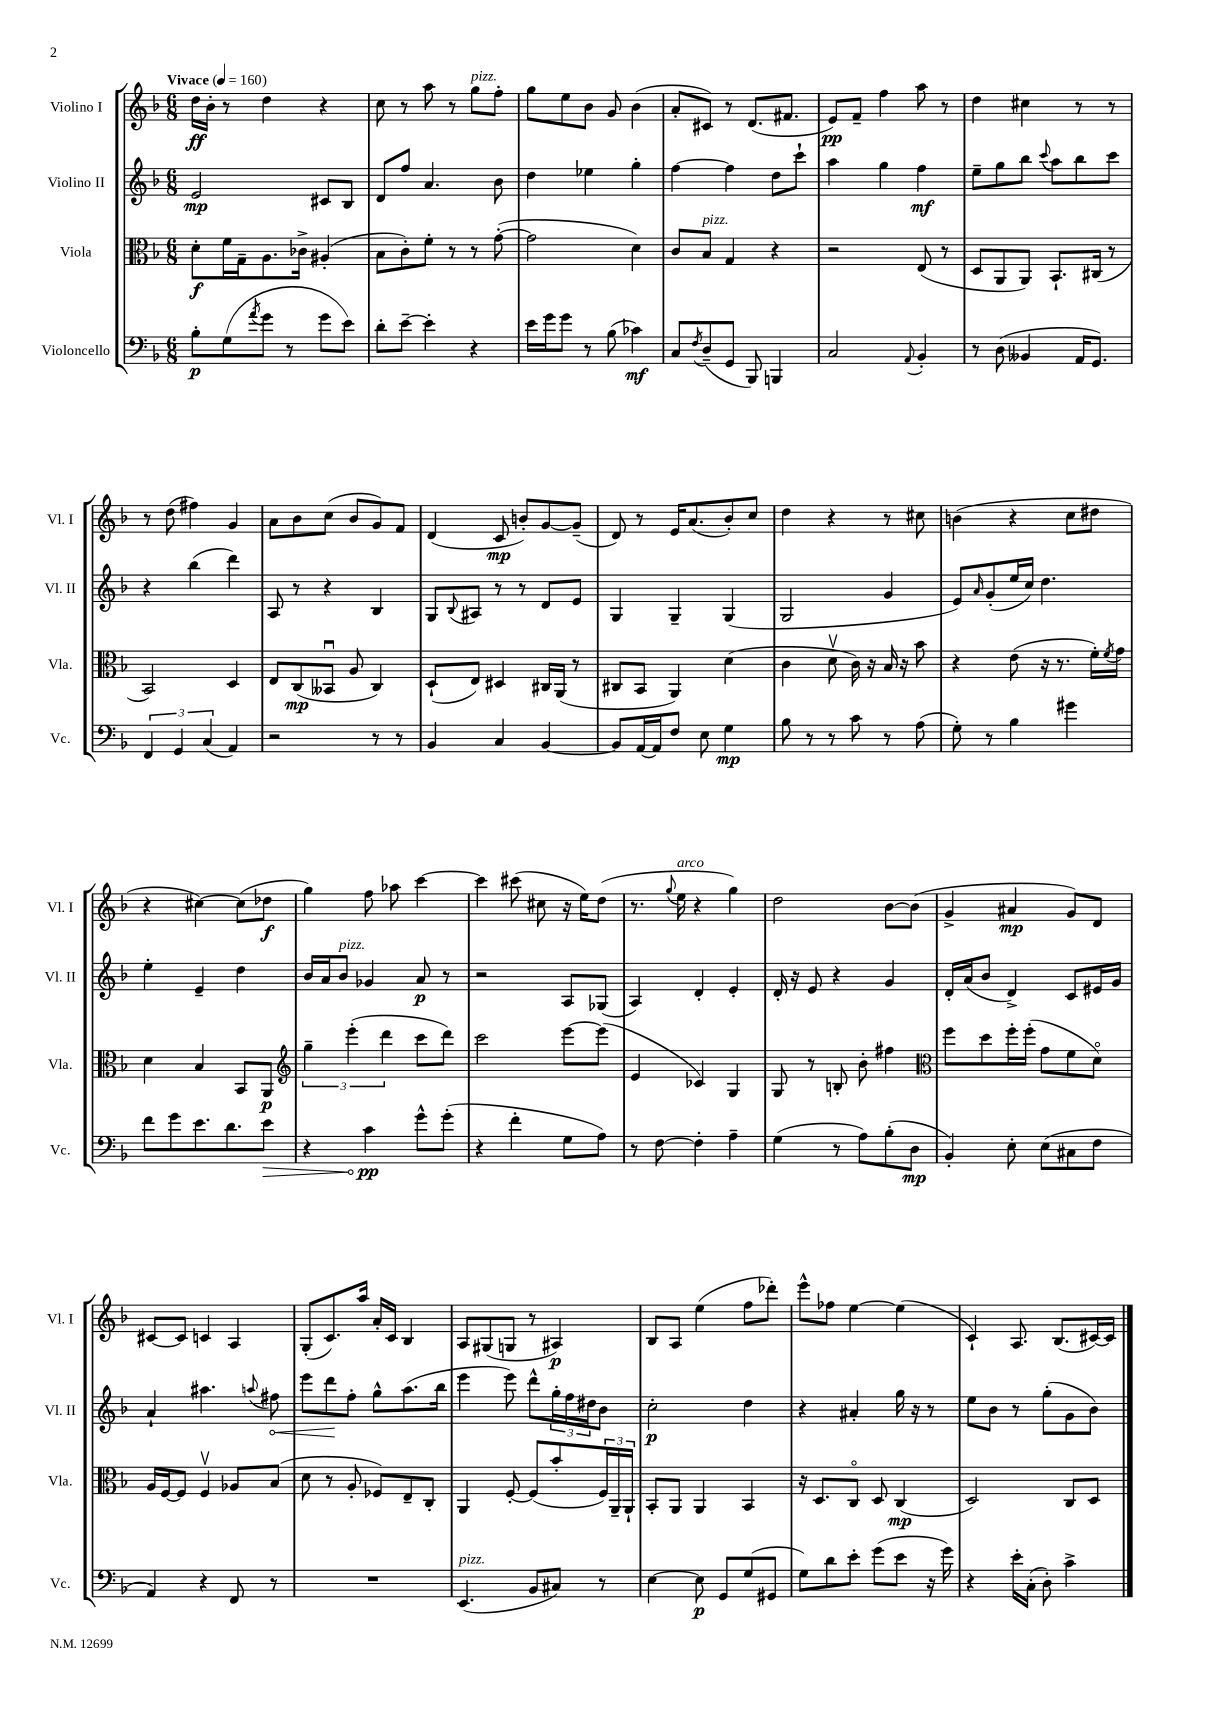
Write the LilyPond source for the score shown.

<<
\new StaffGroup <<
\new Staff = "s0" \with { instrumentName = "Violino I" shortInstrumentName = "Vl. I" } {
    \clef treble \key f \major \numericTimeSignature \time 6/8 \tempo "Vivace" 4 = 160
    d''16\ff bes'16-. r8 d''4 r4 |
    c''8 r8 a''8 r8 g''8^\markup { \italic "pizz." } f''8-. |
    g''8 e''8 bes'8 g'8 bes'4( |
    a'8-. cis'8) r8 d'8.( fis'8. |
    e'8\pp) f'8-- f''4 a''8 r8 |
    d''4 cis''4 r8 r8 |
    r8 d''8( fis''4) g'4 |
    a'8 bes'8 c''8( bes'8 g'8) f'8 |
    d'4( c'8\mp b'8-.) g'8~ g'8--( |
    d'8) r8 e'16 a'8.( bes'8-.) c''8 |
    d''4 r4 r8 cis''8 |
    b'4( r4 c''8 dis''8 |
    r4 cis''4~) cis''8( des''8\f |
    g''4) f''8 aes''8 c'''4~ |
    c'''4 cis'''8( cis''8 r16 e''16) d''8( |
    r8. \appoggiatura { g''8 } e''16^\markup { \italic "arco" } r4 g''4) |
    d''2 bes'8~ bes'8( |
    g'4-> ais'4\mp g'8) d'8 |
    cis'8~ cis'8 c'4 a4 |
    g8-.( c'8.) a''16 a'16-. c'16 bes4 |
    a8 gis8( g8 r8 ais4\p) |
    bes8 a8 e''4( f''8 des'''8-.) |
    e'''8-^ fes''8 e''4~ e''4( |
    c'4-!) a8. bes8.( cis'16~) cis'16 \bar "|." |
}
\new Staff = "s1" \with { instrumentName = "Violino II" shortInstrumentName = "Vl. II" } {
    \clef treble \key f \major \numericTimeSignature \time 6/8
    e'2\mp cis'8 bes8 |
    d'8 f''8 a'4. bes'8 |
    d''4 ees''4 g''4-. |
    f''4~ f''4 d''8 c'''8-! |
    a''4 g''4 f''4\mf |
    e''8-- g''8 bes''8 \appoggiatura { c'''8 } a''8 bes''8 c'''8 |
    r4 bes''4( d'''4) |
    a8 r8 r4 bes4 |
    g8 \appoggiatura { bes8 } ais8 r8 r8 d'8 e'8 |
    g4 g4-- g4( |
    g2 g'4 |
    e'8) \grace { a'16 } g'8-.( e''16 c''16) d''4. |
    e''4-. e'4-- d''4 |
    bes'16 a'16 bes'8^\markup { \italic "pizz." } ges'4 a'8\p r8 |
    r2 a8 ges8( |
    a4) d'4-. e'4-. |
    d'16-. r16 e'8 r4 g'4 |
    d'16-. a'16( bes'8 d'4->) c'8 eis'16 g'16 |
    a'4-! ais''4. \appoggiatura { a''8 } \once \override Hairpin.circled-tip = ##t fis''8\< |
    e'''8 d'''8\! f''8-. g''8-^ a''8.( bes''16 |
    e'''4 e'''8) d'''8-^ \tuplet 3/2 { g''16-. f''16 dis''16 } bes'8 |
    c''2-.\p d''4 |
    r4 ais'4-. g''16 r16 r8 |
    e''8 bes'8 r8 g''8-.( g'8 bes'8) \bar "|." |
}
\new Staff = "s2" \with { instrumentName = "Viola" shortInstrumentName = "Vla." } {
    \clef alto \key f \major \numericTimeSignature \time 6/8
    d'8-.\f f'16 g16-- a8. ces'16-> ais4-.( |
    bes8 c'8-.) f'8-. r8 r8 g'8~-.( |
    g'2 d'4) |
    c'8 bes8^\markup { \italic "pizz." } g4 r4 |
    r2 e8( r8 |
    d8 a,8 a,8) bes,8.-! cis16( r8 |
    bes,2) d4 |
    e8 c8\mp( beses,8\downbow a8 c4) |
    d8-!( e8) dis4 cis16 a,16( r8 |
    cis8 bes,8 a,4) d'4( |
    c'4 d'8\upbow c'16) r16 bes16 r16 bes'8 |
    r4 e'8( r16 r8. f'16-.) \acciaccatura { f'8 } g'16 |
    d'4 bes4 bes,8 a,8\p |
    \clef treble \tuplet 3/2 { g''4-- e'''4-.( d'''4 } c'''8 d'''8) |
    c'''2 e'''8~ e'''8( |
    e'4 ces'4) g4 |
    g8 r8 b8-. bes'8-. fis''4 |
    \clef alto f''8 d''8 f''16-. f''16-.( g'8 f'8 d'8\flageolet) |
    a16 f16~ f8 f4\upbow aes8 bes8( |
    d'8 r8 a8-. fes8) e8-- c8-. |
    a,4 f8~-. f8( bes'8-. \tuplet 3/2 { f16) a,16-- a,16-! } |
    bes,8-. a,8 a,4 bes,4 |
    r16 d8. c8\flageolet d8 c4\mp( |
    d2) c8 d8 \bar "|." |
}
\new Staff = "s3" \with { instrumentName = "Violoncello" shortInstrumentName = "Vc." } {
    \clef bass \key f \major \numericTimeSignature \time 6/8
    bes8-.\p g8( \acciaccatura { a'8 } g'8 r8 g'8 e'8) |
    d'8-. e'8~-- e'4-. r4 |
    e'16 g'16 g'8 r8 bes8( ces'4\mf) |
    c8 \acciaccatura { f8 } d8--( g,8 bes,,8) b,,4 |
    c2 \appoggiatura { a,8 } bes,4-. |
    r8 d8( beses,4 a,16 g,8.) |
    \tuplet 3/2 { f,4 g,4 c4( } a,4) |
    r2 r8 r8 |
    bes,4 c4 bes,4~ |
    bes,8 a,16~ a,16 f8 e8 g4\mp |
    bes8 r8 r8 c'8 r8 a8( |
    g8-.) r8 bes4 gis'4 |
    f'8 g'8 e'8. d'8. \once \override Hairpin.circled-tip = ##t e'8\> |
    r4 c'4\pp\! g'8-^ g'8-.( |
    r4 f'4-. g8 a8) |
    r8 f8~ f4-. a4-- |
    g4( r8 a8) bes8-.( d8\mp |
    bes,4-.) e8-. e8( cis8 f8 |
    a,4) r4 f,8 r8 |
    R2. |
    e,4.^\markup { \italic "pizz." }( bes,8 cis8) r8 |
    e4~ e8\p g,8 g8( gis,8 |
    g8) d'8 e'8-. g'8( e'8 r16 g'16) |
    r4 e'16-. c16-.( d8-.) c'4-> \bar "|." |
}
>>
>>
\layout { \context { \Score \remove "Bar_number_engraver" } }
